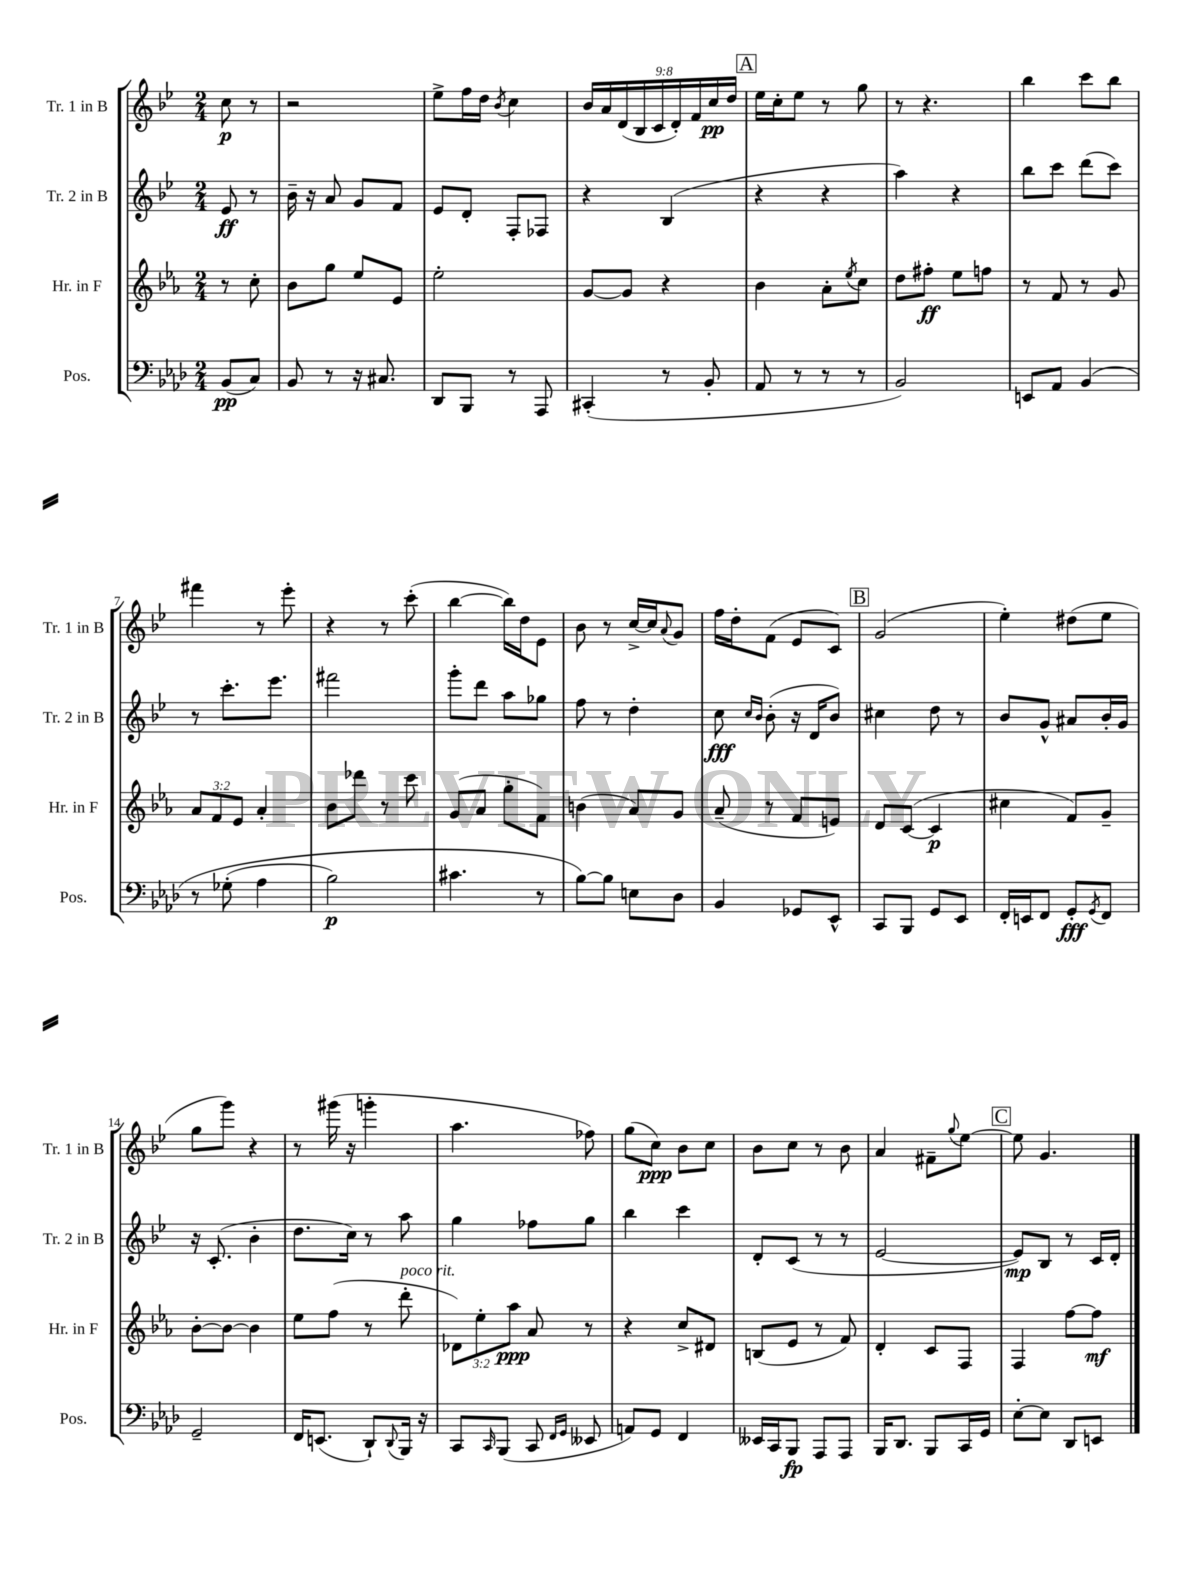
<<
\new StaffGroup <<
\new Staff = "s0" \with { instrumentName = "Tr. 1 in B" shortInstrumentName = "Tr. 1 in B" } {
    \clef treble \key bes \major \numericTimeSignature \time 2/4 \override Staff.TupletNumber.text = #tuplet-number::calc-fraction-text \partial 4
    c''8\p r8 |
    r2 |
    ees''8-> f''16 d''16 \acciaccatura { bes'8 } c''4 |
    \tuplet 9/8 { bes'16 a'16 d'16( bes16 c'16 d'16-.) f'16 c''16\pp d''16 } |
    \mark \markup { \box "A" } ees''16 c''16-. ees''8 r8 g''8 |
    r8 r4. |
    bes''4 c'''8 bes''8 |
    fis'''4 r8 ees'''8-. |
    r4 r8 c'''8-.( |
    bes''4~ bes''16) d''16 ees'8 |
    bes'8 r8 c''16~-> c''16 \appoggiatura { a'8 } g'8 |
    f''16 d''16-. f'8( ees'8 c'8) |
    \mark \markup { \box "B" } g'2( |
    ees''4-.) dis''8( ees''8 |
    g''8 g'''8) r4 |
    r8 gis'''16( r16 g'''4-. |
    a''4. fes''8) |
    g''8( c''8\ppp) bes'8 c''8 |
    bes'8 c''8 r8 bes'8 |
    a'4 fis'8-- \appoggiatura { g''8 } ees''8~ |
    \mark \markup { \box "C" } ees''8 g'4. \bar "|." |
}
\new Staff = "s1" \with { instrumentName = "Tr. 2 in B" shortInstrumentName = "Tr. 2 in B" } {
    \clef treble \key bes \major \numericTimeSignature \time 2/4 \partial 4
    ees'8\ff r8 |
    bes'16-- r16 a'8 g'8 f'8 |
    ees'8 d'8-. f8-. fes8 |
    r4 bes4( |
    \mark \markup { \box "A" } r4 r4 |
    a''4) r4 |
    bes''8 c'''8 d'''8( c'''8) |
    r8 c'''8.-. ees'''8. |
    fis'''2 |
    g'''8-. d'''8 a''8 ges''8 |
    f''8 r8 d''4-. |
    c''8\fff \grace { c''16 bes'16 } bes'8-.( r16 d'16 bes'8) |
    \mark \markup { \box "B" } cis''4 d''8 r8 |
    bes'8 g'8-^ ais'8 bes'16-. g'16 |
    r16 c'8.-.( bes'4-. |
    d''8. c''16) r8 a''8 |
    g''4 fes''8 g''8 |
    bes''4 c'''4 |
    d'8-. c'8( r8 r8 |
    ees'2~ |
    \mark \markup { \box "C" } ees'8\mp) bes8 r8 c'16 d'16-. \bar "|." |
}
\new Staff = "s2" \with { instrumentName = "Hr. in F" shortInstrumentName = "Hr. in F" } {
    \clef treble \key ees \major \numericTimeSignature \time 2/4 \override Staff.TupletNumber.text = #tuplet-number::calc-fraction-text \partial 4
    r8 c''8-. |
    bes'8 g''8 ees''8 ees'8 |
    ees''2-. |
    g'8~ g'8 r4 |
    \mark \markup { \box "A" } bes'4 aes'8-. \acciaccatura { ees''8 } c''8 |
    d''8 fis''8-.\ff ees''8 f''8 |
    r8 f'8 r8 g'8 |
    \tuplet 3/2 { aes'8 f'8 ees'8 } aes'4-. |
    bes'8 des'''8 r8 c'''8 |
    g'8( aes'8 g''8-. f'8) |
    b'4( aes'8) g'8 |
    aes'8--( r8 f'8 e'8) |
    \mark \markup { \box "B" } d'8 c'8~( c'4\p |
    cis''4 f'8) g'8-- |
    bes'8~-. bes'8~ bes'4 |
    ees''8 f''8( r8 d'''8-.^\markup { \italic "poco rit." } |
    \tuplet 3/2 { des'8) ees''8-. aes''8\ppp } aes'8 r8 |
    r4 c''8-> dis'8 |
    b8( ees'8 r8 f'8) |
    d'4-. c'8 f8 |
    \mark \markup { \box "C" } f4 f''8~ f''8\mf \bar "|." |
}
\new Staff = "s3" \with { instrumentName = "Pos." shortInstrumentName = "Pos." } {
    \clef bass \key aes \major \numericTimeSignature \time 2/4 \partial 4
    bes,8\pp( c8) |
    bes,8 r8 r16 cis8. |
    des,8 bes,,8 r8 aes,,8 |
    cis,4-.( r8 bes,8-. |
    \mark \markup { \box "A" } aes,8 r8 r8 r8 |
    bes,2) |
    e,8 aes,8 bes,4\( |
    r8 ges8-.( aes4 |
    bes2\p) |
    cis'4. r8 |
    bes8~\) bes8 e8 des8 |
    bes,4 ges,8 ees,8-^ |
    \mark \markup { \box "B" } c,8 bes,,8 g,8 ees,8 |
    f,16-. e,16 f,8 g,8-.\fff \acciaccatura { g,8 } f,8 |
    g,2-- |
    f,16 e,8.( des,8-!) \appoggiatura { des,8 } bes,,16 r16 |
    c,8 \grace { c,16 } bes,,8( c,8 \grace { f,16 g,16 } eeses,8 |
    a,8) g,8 f,4 |
    eeses,16 c,16 bes,,8\fp aes,,8 aes,,8 |
    bes,,16 des,8. bes,,8 c,16 g,16 |
    \mark \markup { \box "C" } ees8~-. ees8 des,8 e,8 \bar "|." |
}
>>
>>
